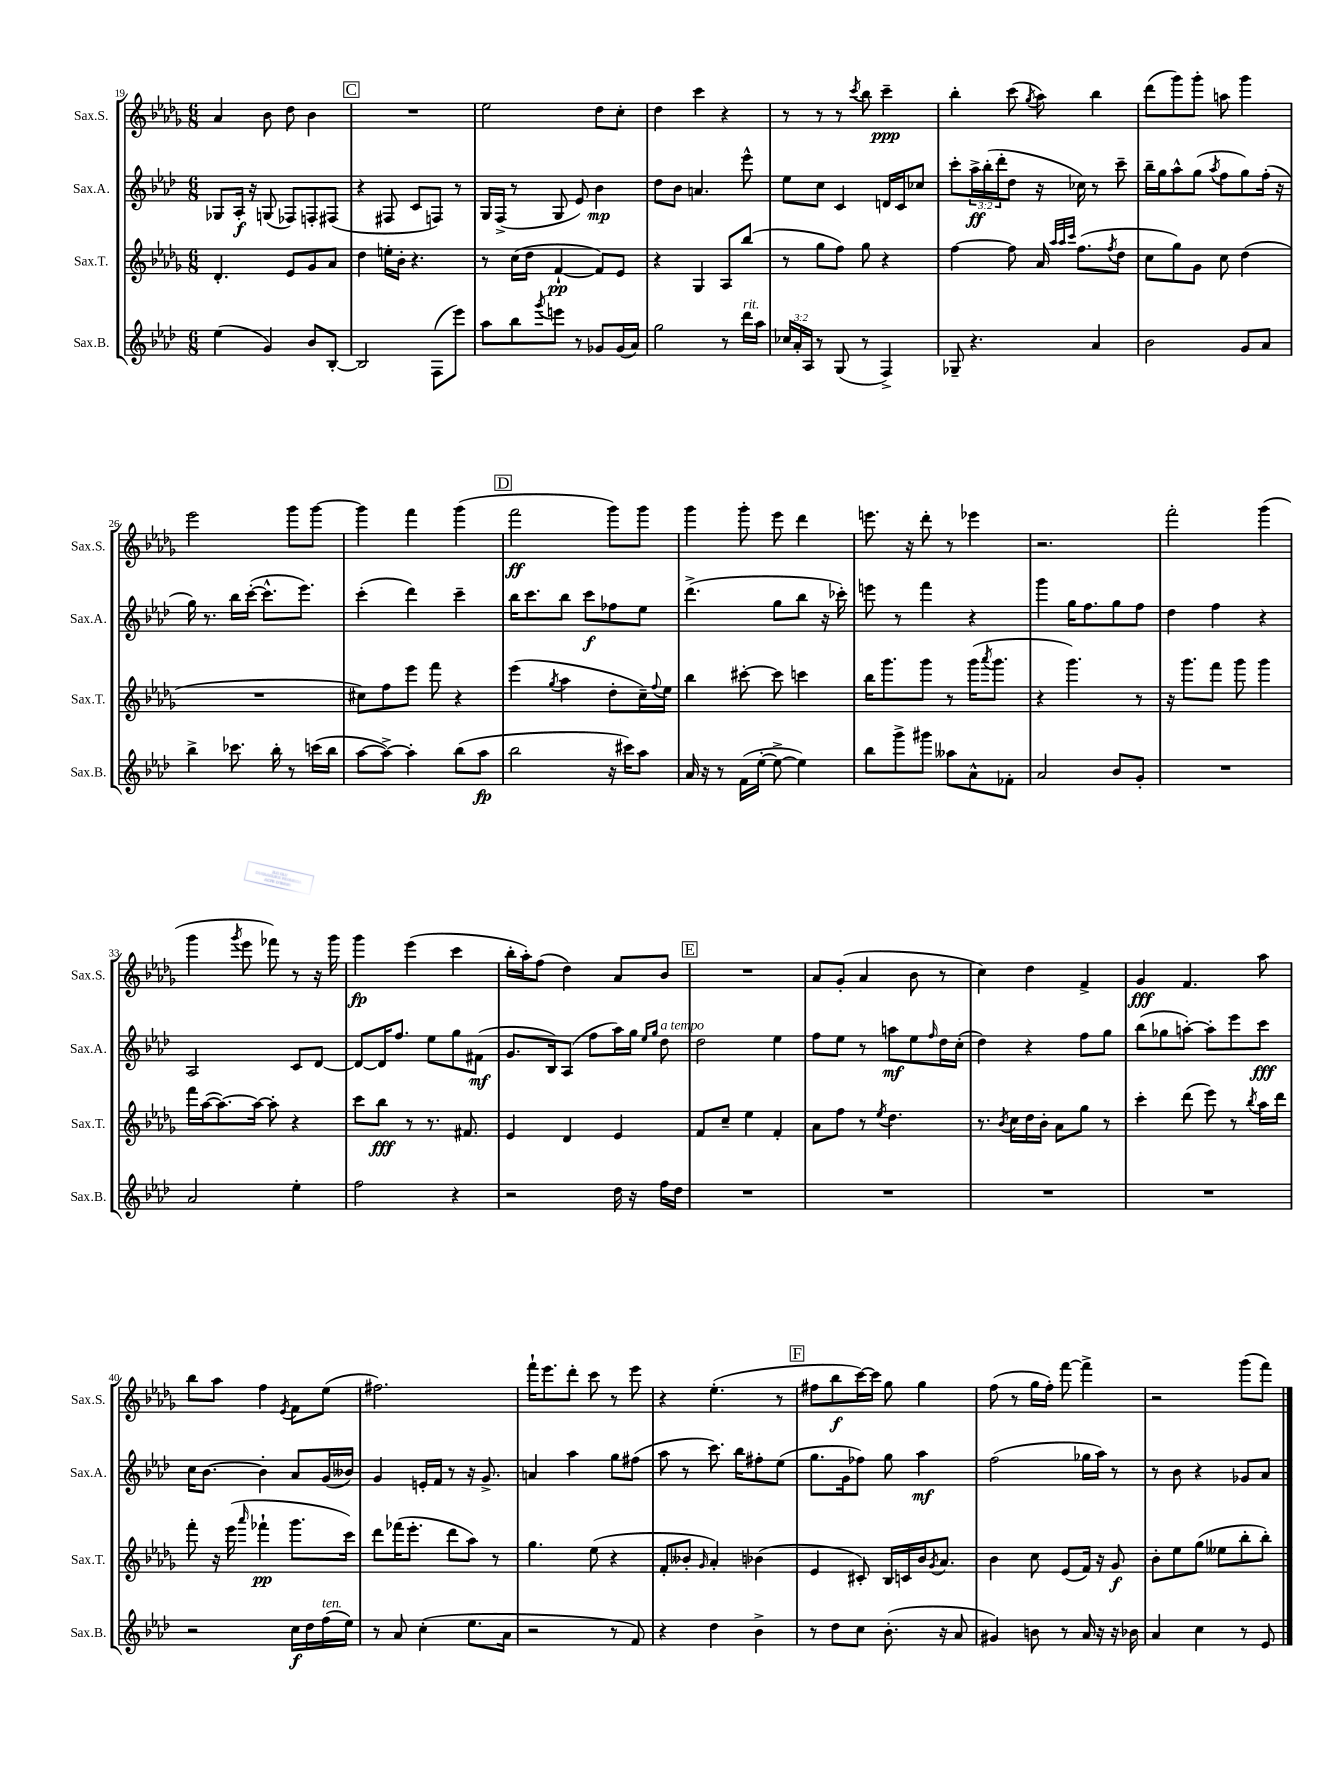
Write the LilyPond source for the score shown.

<<
\new StaffGroup <<
\new Staff = "s0" \with { instrumentName = "Sax.S." shortInstrumentName = "Sax.S." } {
    \clef treble \key des \major \numericTimeSignature \time 6/8
    aes'4 bes'8 des''8 bes'4 |
    \mark \markup { \box "C" } R2. |
    ees''2 des''8 c''8-. |
    des''4 c'''4 r4 |
    r8 r8 r8 \acciaccatura { c'''8 } bes''8 c'''4--\ppp |
    bes''4-. c'''8( \acciaccatura { ges''8 } aes''8) bes''4 |
    des'''8( ges'''8) ges'''8-. a''8 ges'''4 |
    ees'''2 ges'''8 ges'''8~ |
    ges'''4 f'''4 ges'''4( |
    \mark \markup { \box "D" } f'''2\ff ges'''8) ges'''8 |
    ges'''4 ges'''8-. ees'''8 des'''4 |
    e'''8. r16 des'''8-. r8 ees'''4 |
    r2. |
    f'''2-. ges'''4( |
    ges'''4 \acciaccatura { ges'''8 } ees'''8 fes'''8) r8 r16 ges'''16 |
    ges'''4\fp ees'''4( c'''4 |
    bes''16-. aes''16-.) f''8( des''4) aes'8 bes'8 |
    \mark \markup { \box "E" } R2. |
    aes'8 ges'8-.( aes'4 bes'8 r8 |
    c''4) des''4 f'4-> |
    ges'4\fff f'4. aes''8 |
    bes''8 aes''8 f''4 \acciaccatura { ees'8 } f'8 ees''8( |
    fis''2.) |
    f'''16-! ees'''8. des'''8-. c'''8 r8 ees'''8 |
    r4 ees''4.-.( r8 |
    \mark \markup { \box "F" } fis''8 bes''8\f c'''16~) c'''16 ges''8 ges''4 |
    f''8( r8 ges''16 f''16-.) f'''8~ f'''4-> |
    r2 ges'''8( f'''8) \bar "|." |
}
\new Staff = "s1" \with { instrumentName = "Sax.A." shortInstrumentName = "Sax.A." } {
    \clef treble \key aes \major \numericTimeSignature \time 6/8 \override Staff.TupletNumber.text = #tuplet-number::calc-fraction-text
    ges8 aes16-.\f r16 g8( fes8) f8-. fis8( |
    \mark \markup { \box "C" } r4 fis8 c'8 f8) r8 |
    g16 f16->( r8 g8 ees'8) bes'4\mp |
    des''8 bes'8 a'4. ees'''8-^ |
    ees''8 c''8 c'4 d'16 c'16 ces''8 |
    c'''8-. \tuplet 3/2 { aes''16->\ff bes''16-.( des'''16-. } des''8 r16 ces''16) r8 c'''8-- |
    bes''16-- g''16 aes''8-^ g''8( \acciaccatura { aes''8 } f''8 g''8) f''16-.( r16 |
    g''16) r8. bes''16 c'''16~-.( c'''8.-^ ees'''8.) |
    c'''4-.( des'''4) c'''4-- |
    \mark \markup { \box "D" } bes''16 c'''8. bes''8 c'''8\f fes''8 ees''8 |
    des'''4.->( g''8 bes''8 r16 ces'''16-.) |
    e'''8 r8 f'''4 r4 |
    g'''4 g''16 f''8. g''8 f''8 |
    des''4 f''4 r4 |
    aes2 c'8 des'8~ |
    des'8~ des'16 f''8. ees''8 g''8 fis'8\mf( |
    g'8. bes16) aes8( f''8 aes''16) g''16 \grace { ees''16 g''16 } des''8^\markup { \italic "a tempo" } |
    \mark \markup { \box "E" } des''2 ees''4 |
    f''8 ees''8 r8 a''8\mf ees''8 \grace { f''16 } des''16 c''16-.( |
    des''4) r4 f''8 g''8 |
    bes''8( ges''8 a''8~-.) a''8-. ees'''8 c'''8\fff |
    c''16 bes'8.~ bes'4-. aes'8 g'16( beses'16) |
    g'4 e'16-. f'16 r8 r16 g'8.-> |
    a'4 aes''4 g''8 fis''8( |
    aes''8 r8 c'''8.) bes''16 fis''8-. ees''8( |
    \mark \markup { \box "F" } g''8. g'16 fes''8) g''8 aes''4\mf |
    f''2( ges''16 aes''16) r8 |
    r8 bes'8 r4 ges'8 aes'8 \bar "|." |
}
\new Staff = "s2" \with { instrumentName = "Sax.T." shortInstrumentName = "Sax.T." } {
    \clef treble \key des \major \numericTimeSignature \time 6/8
    des'4.-. ees'8 ges'8 aes'8 |
    \mark \markup { \box "C" } des''4 e''16-. bes'16-. r4. |
    r8 c''16( des''16 f'4~-!\pp f'8) ees'8 |
    r4 ges4 aes8 bes''8( |
    r8 ges''8 f''8) ges''8 r4 |
    f''4~ f''8 aes'16 \grace { aes''32 aes''32 c'''32 } f''8.( \acciaccatura { f''8 } des''8 |
    c''8 ges''8) ges'8 c''8 des''4( |
    R2. |
    cis''8) f''8 ees'''8 f'''8 r4 |
    \mark \markup { \box "D" } ees'''4( \acciaccatura { ges''8 } aes''4 des''8-. c''16--) \appoggiatura { f''8 } ees''16 |
    bes''4 cis'''8~-. cis'''8 c'''4 |
    bes''16 ges'''8. ges'''8 r8 ges'''16( \acciaccatura { aes'''8 } ges'''8. |
    r4 ges'''4.) r8 |
    r16 ges'''8. f'''8 ges'''8 ges'''4 |
    f'''16 aes''16~( aes''8.~) aes''16~ aes''8-. r4 |
    c'''8 bes''8\fff r8 r8. fis'8. |
    ees'4 des'4 ees'4 |
    \mark \markup { \box "E" } f'8 c''8-- ees''4 f'4-. |
    aes'8 f''8 r8 \acciaccatura { ees''8 } des''4. |
    r8. \acciaccatura { bes'8 } c''16 des''16 bes'16-. aes'8 ges''8 r8 |
    c'''4-. des'''8( ees'''8) r8 \acciaccatura { bes''8 } aes''16 des'''16 |
    f'''8-. r16 ees'''16( \grace { aes'''16 } fes'''4-!\pp ges'''8. c'''16) |
    des'''8 fes'''16( ees'''8.-. des'''8 aes''8) r8 |
    ges''4. ees''8( r4 |
    f'8-. beses'8-. \grace { ges'16 } aes'4-.) bes'4( |
    \mark \markup { \box "F" } ees'4 cis'8-.) bes16 c'16 bes'16 \acciaccatura { ges'8 } aes'8. |
    bes'4 c''8 ees'8( f'16) r16 ges'8\f |
    bes'8-. ees''8 ges''8( eeses''8 bes''8-. bes''8-.) \bar "|." |
}
\new Staff = "s3" \with { instrumentName = "Sax.B." shortInstrumentName = "Sax.B." } {
    \clef treble \key aes \major \numericTimeSignature \time 6/8 \override Staff.TupletNumber.text = #tuplet-number::calc-fraction-text
    ees''4( g'4) bes'8 bes8~-. |
    \mark \markup { \box "C" } bes2 f8( ees'''8) |
    aes''8 bes''8 \acciaccatura { g'''8 } e'''8 r8 ges'8 ges'16( aes'16) |
    g''2 r8 des'''16^\markup { \italic "rit." } aes''16 |
    \tuplet 3/2 { ces''16 aes'16-. aes16 } r8 g8( r8 f4->) |
    ges8-- r4. aes'4 |
    bes'2 g'8 aes'8 |
    bes''4-> ces'''8. bes''16-. r8 c'''16( bes''16 |
    aes''8~ aes''8~->) aes''4-. bes''8( aes''8\fp |
    \mark \markup { \box "D" } bes''2 r16 cis'''16) aes''8 |
    aes'16 r16 r8 f'16( ees''16~-. ees''8~-> ees''4) |
    bes''8 g'''8-> gis'''8 aeses''8 aes'8-^ fes'8-. |
    aes'2 bes'8 g'8-. |
    R2. |
    aes'2 ees''4-. |
    f''2 r4 |
    r2 des''16 r16 f''16 des''16 |
    \mark \markup { \box "E" } R2. |
    R2. |
    R2. |
    R2. |
    r2 c''16\f des''16 f''16^\markup { \italic "ten." }( ees''16) |
    r8 aes'8 c''4-.( ees''8. aes'16 |
    r2 r8 f'8) |
    r4 des''4 bes'4-> |
    \mark \markup { \box "F" } r8 des''8 c''8 bes'8.-.( r16 aes'8 |
    gis'4) b'8 r8 aes'16 r16 r16 bes'16 |
    aes'4 c''4 r8 ees'8 \bar "|." |
}
>>
>>
\layout { \context { \Score currentBarNumber = #19 } }
